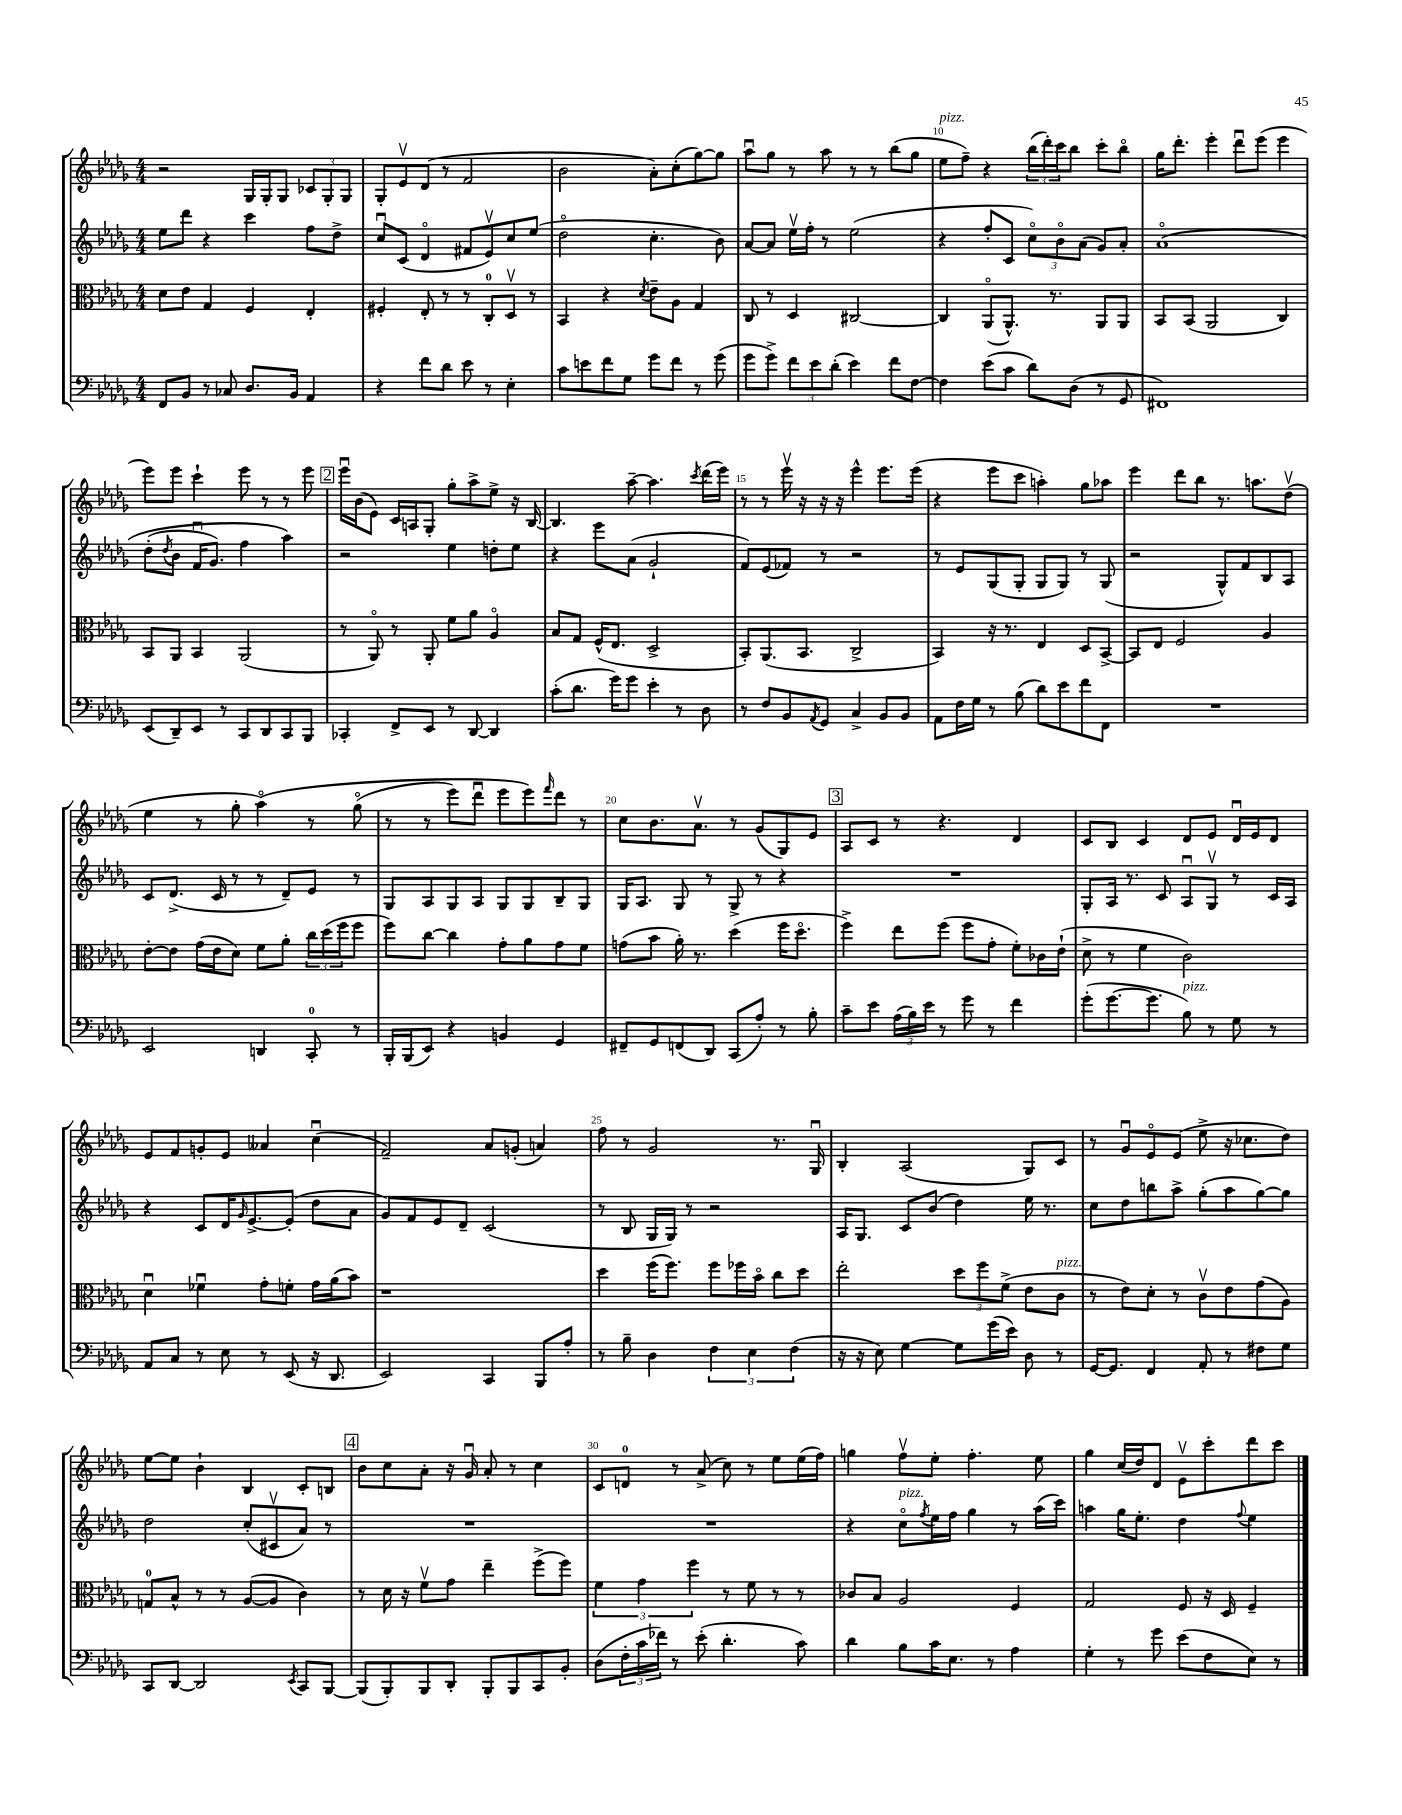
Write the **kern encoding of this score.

**kern	**kern	**kern	**kern
*part4	*part3	*part2	*part1
*staff4	*staff3	*staff2	*staff1
*clefF4	*clefC3	*clefG2	*clefG2
*k[b-e-a-d-g-]	*k[b-e-a-d-g-]	*k[b-e-a-d-g-]	*k[b-e-a-d-g-]
*M4/4	*M4/4	*M4/4	*M4/4
=6	=6	=6	=6
8FF/L	8d-\L	8ee-\L	2r
8BB-/J	8e-\J	8ddd-\J	.
8r	4G-/	4r	.
8C-X/	.	.	.
8.D-/L	4F/	4ccc\	16G-/LL
.	.	.	16G-'/J
.	.	.	8G-/J
16BB-/Jk	.	.	.
4AA-/	4E-'/	8ff\L	12c-X/L
.	.	.	12G-'/
.	.	8dd-^\J	.
.	.	.	12G-/J
=7	=7	=7	=7
4r	4F#X'/	8ccu/L	8G-'/L
.	.	(8c/J	8e-v/
8f\L	8E-'/	4d-/	(8d-/J
8d-\J	8r	.	8r
8e-\	8r	8f#X/L	2f/
8r	8C'/L	8e-v/)	.
4E-'\	8D-v/J	8cc/	.
.	8r	(8ee-/J	.
=8	=8	=8	=8
8c\L	4BB-/	2dd-\	2b-\
8en\	.	.	.
8f\	4r	.	.
8G-\J	.	.	.
.	8qd-/	.	.
8g-\L	8e-~\L	4.cc'\	8a-'\L)
8f\J	8A-\J	.	(8cc'\
8r	4G-/	.	[8gg-\)
(8g-\	.	8b-\)	8gg-\J]
=9	=9	=9	=9
8g-\L	8C/	[8a-/L	8aa-u\L
8g-^\J)	8r	8a-/J]	8gg-\J
12f\L	4D-/	16ee-v\LL	8r
.	.	16ff'\JJ	.
12e-\	.	.	.
.	.	8r	8aa-\
(12d-'\J	.	.	.
4e-\)	[2C#X/	(2ee-\	8r
.	.	.	8r
8f\L	.	.	(8bb-\L
[8F\J	.	.	8gg-\J
=10	=10	=10	=10
!	!	!	!LO:TX:a:i:t=pizz.
4F\]	4C#/]	4r	8ee-\L
.	.	.	8ff~\J)
(8e-\L	(8AA-/L	8ff'/L	4r
8c\J	8.AA-^^/J)	8c/J	.
8d-\L)	.	12cc\L)	(24bb-\LL
.	.	.	24ddd-'\)
.	8.r	.	.
.	.	12b-\	24ccc\J
(8D-\J	.	.	8bb-\J
.	.	(12a-\J	.
8r	8AA-/L	8g-/L)	8ccc'\L
8GG-/	8AA-/J	8a-'/J	8bb-\J
=11	=11	=11	=11
1FF#X)	8BB-/L	(1a-	16gg-\KL
.	.	.	8.ddd-'\J
.	(8BB-/J	.	.
.	2AA-/	.	4eee-'\
.	.	.	8ddd-u\L
.	.	.	(8eee-\J
.	4C/)	.	4eee-\
!!LO:LB:g=z
=12	=12	=12	=12
(8EE-/L	8BB-/L	(8dd-'\L	8eee-\L)
.	.	8qdd-/	.
8DD-~/)	8AA-/J	8b-\J	8eee-\J
8EE-/J	4BB-/	16fu/KL	4ccc`\
.	.	8.g-/J)	.
8r	.	.	.
8CC/L	(2AA-/	4ff\	8eee-\
8DD-/	.	.	8r
8CC/	.	4aa-\)	8r
8BBB-/J	.	.	8eee-\
!!LO:REH:place=s1:t=2
=13	=13	=13	=13
4CC-X'/	8r	2r	16eee-u\LL
.	.	.	(16b-\J
.	8AA-/)	.	8e-\J)
8FF^/L	8r	.	16c/LL
.	.	.	16An/J
8EE-/J	8AA-'/	.	8G-'/J
8r	8f\L	4ee-\	8gg-'\L
[8DD-/	8a-\J	.	8aa-^\
4DD-/]	4A-/	8ddn'\L	8ee-^\J
.	.	8ee-\J	16r
.	.	.	[16B-/
=14	=14	=14	=14
(8c'\L	8B-/L	4r	4.B-/]
8.d-\J	8G-/J	.	.
.	(16F^^/KL	8eee-\L	.
16g-\KL)	8.E-/J	.	.
8g-\J	.	(8a-\J	[8aa-~\
4e-'\	2D-^/	2g-`/	4.aa-\]
8r	.	.	.
.	.	.	8qccc/
8D-\	.	.	(16ddd-\LL
.	.	.	16eee-\JJ)
=15	=15	=15	=15
8r	8BB-'/L)	8f/L)	8r
8F/L	(8.AA-/	(8e-/	8r
8BB-/	.	8f-X/J)	16eee-v\
.	8.BB-/J	.	16r
8qAA-/	.	.	.
8GG-/J	.	8r	16r
.	.	.	16r
4C^/	2C^/	2r	4eee-^^\
8BB-/L	.	.	8.eee-\L
8BB-/J	.	.	.
.	.	.	(16eee-\Jk
=16	=16	=16	=16
8AA-\L	4BB-/)	8r	4r
16F\L	.	8e-/L	.
16G-\JJ	.	.	.
8r	16r	(8G-/	8eee-\L
.	8.r	.	.
(8B-\	.	8G-'/J	8ccc\J
8d-\L)	4E-/	8G-/L	4aan'\)
8e-\	.	8G-/J)	.
8f\	8D-/L	8r	8gg-\L
8FF\J	[8BB-^/J	(8G-/	8aa-X\J
=17	=17	=17	=17
1r	8BB-/L]	2r	4eee-\
.	8E-/J	.	.
.	2F/	.	8ddd-\L
.	.	.	8bb-\J
.	.	8G-^^/L)	8.r
.	.	8f/	.
.	.	.	8.aan\L
.	4A-/	8B-/	.
.	.	8A-/J	(8dd-v\J
!!LO:LB:g=z
=18	=18	=18	=18
2EE-/	[8e-'\L	8c/L	4ee-\
.	8e-\J]	(8.d-^/J	.
.	(16g-\LL	.	8r
.	16e-\J	16c/	.
.	8d-\J)	8r	8gg-'\
4DDn/	8f\L	8r	(4aa-\)
.	8a-'\J	8d-~/L)	.
8CC'/	24cc\LL	8e-/J	8r
.	(24dd-\	.	.
.	24ff\J	.	.
8r	8ff\J	8r	(8gg-\
=19	=19	=19	=19
16BBB-'/LL	8ff\L)	8G-/L	8r
(16BBB-/J	.	.	.
8EE-/J)	[8cc\J	8A-/	8r
4r	4cc\]	8G-/	8eee-\L)
.	.	8A-/J	8ddd-u\J
4BBn/	8g-'\L	8G-/L	8eee-\L
.	8a-\	8G-/	8eee-\)
.	.	.	16qqfff/
4GG-/	8g-\	8B-~/	8ddd-\J
.	8f\J	8G-/J	8r
=20	=20	=20	=20
8FF#X~/L	(8gn\L	16G-/KL	8cc\L
.	.	8.A-/J	.
8GG-/	8b-\J	.	8.b-\
(8FFn/	16a-'\)	8G-/	.
.	8.r	.	8.a-v\J
8DD-/J)	.	8r	.
(8CC/L	(4dd-\	8G-^/	8r
8A-'/J)	.	8r	(8g-/L
8r	16ff\KL	4r	8G-/)
.	8.dd-\J	.	.
8B-'\	.	.	8e-/J
!!LO:REH:place=s1:t=3
=21	=21	=21	=21
8c~\L	4ff^\)	1r	8A-/L
8e-\J	.	.	8c/J
(24A-\LL	8ee-\L	.	8r
24B-\)	.	.	.
24e-\JJ	.	.	.
8r	(8ff\J	.	4.r
8g-\	8ff\L	.	.
8r	8g-'\J	.	.
4f\	8f'\L)	.	4d-/
.	16c-X\L	.	.
.	(16e-`\JJ	.	.
=22	=22	=22	=22
(8g-'\L	8d-^\	8G-'/L	8c/L
[8.g-\	8r	16A-/Jk	8B-/J
.	.	8.r	.
.	4f\	.	4c/
8.g-\J]	.	.	.
.	.	8c/	.
!LO:TX:a:i:t=pizz.	!	!	!
8B-\)	2c\)	8A-u/L	8d-/L
8r	.	8G-v/J	8e-/J
8G-\	.	8r	16d-u/LL
.	.	.	16e-/J
8r	.	16c/LL	8d-/J
.	.	16A-/JJ	.
!!LO:LB:g=z
=23	=23	=23	=23
8AA-/L	4d-u\	4r	8e-/L
8C/J	.	.	8f/
8r	4f-Xu\	8c/L	8gn'/
8E-\	.	16d-/K	8e-/J
.	.	16qqg-/	.
.	.	[8.e-^/	.
8r	8g-'\L	.	4a--X/
(8EE-/	8fn'\J	(8e-'/J]	.
16r	16g-\LL	8dd-\L	(4ccu\
8.DD-/	(16a-\J	.	.
.	8b-\J)	8a-\J	.
=24	=24	=24	=24
2EE-/)	1r	8g-/L)	2f~/)
.	.	8f/	.
.	.	8e-/	.
.	.	8d-~/J	.
4CC/	.	(2c/	8a-/L
.	.	.	(8gn'/J
8BBB-/L	.	.	4an/)
8A-'/J	.	.	.
=25	=25	=25	=25
8r	4dd-\	8r	8ff\
8B-~\	.	8B-/	8r
4D-\	(16ff\KL	16G-/LL	2g-/
.	8.ff\J)	16G-/JJ)	.
.	.	8r	.
6F\	8ff\L	2r	.
.	16ff-X\L	.	.
6E-\	.	.	.
.	16b-\JJ	.	.
.	8cc\L	.	8.r
(6F\	.	.	.
.	8dd-\J	.	.
.	.	.	16G-u/
=26	=26	=26	=26
16r	2ee-'\	16A-/KL	4B-'/
16r	.	8.G-/J	.
8E-\)	.	.	.
[4G-\	.	8c/L	(2A-/
.	.	(8b-/J	.
8G-\L]	12dd-\L	4dd-\)	.
.	12ff\	.	.
(16g-\L	.	.	.
.	(12f^\J	.	.
16e-\JJ)	.	.	.
8D-\	8e-\L	16ee-\	8G-/L)
.	.	8.r	.
!	!LO:TX:a:i:t=pizz.	!	!
8r	8c\J	.	8c/J
=27	=27	=27	=27
[16GG-/KL	8r	8cc\L	8r
8.GG-/J]	.	.	.
.	8e-\L)	8dd-\	8g-u/L
4FF/	8d-'\J	8bbn\	8e-/
.	8r	8aa-^\J	(8e-/J
8AA-'/	8cv\L	(8gg-'\L	8ee-^\
8r	8e-\	8aa-\	16r
.	.	.	8.cc-X\L
8F#X\L	(8g-\	[8gg-\)	.
8G-\J	8A-\J)	8gg-\J]	8dd-\J)
!!LO:LB:g=z
=28	=28	=28	=28
8CC/L	8Gn/L	2dd-\	[8ee-\L
[8DD-/J	8B-^^/J	.	8ee-\J]
2DD-/]	8r	.	4b-`\
.	8r	.	.
.	([8A-/L	(8cc'/L	4B-/
.	8A-/J]	8c#Xv/	.
8qEE-/	.	.	.
8CC/L	4c\)	8a-/J)	8c'/L
[8BBB-/J	.	8r	8Bn/J
!!LO:REH:place=s1:t=4
=29	=29	=29	=29
(8BBB-/L]	8r	1r	8b-\L
8BBB-'/)	16d-\	.	8cc\
.	16r	.	.
8BBB-/	8fv\L	.	8a-'\J
8DD-'/J	8g-\J	.	16r
.	.	.	16g-u/
8BBB-'/L	4ee-~\	.	8a-'/
8BBB-/	.	.	8r
8CC/	(8ff^\L	.	4cc\
8BB-'/J	8ff\J)	.	.
=30	=30	=30	=30
(8D-\L	6f\	1r	8c/L
24F'\L	.	.	8dn/J
24c\	6g-\	.	.
24f-X\JJ)	.	.	.
8r	.	.	8r
.	6ff\	.	.
(8e-'\	.	.	(8a-^/
4.d-'\	8r	.	8cc\)
.	8f\	.	8r
.	8r	.	8ee-\L
8c\)	8r	.	(16ee-\L
.	.	.	16ff\JJ)
=31	=31	=31	=31
4d-\	8c-X/L	4r	4ggn\
.	8B-/J	.	.
!	!	!LO:TX:a:i:t=pizz.	!
8B-\L	2A-/	8cc\L	8ffv\L
.	.	8qff/	.
16c\K	.	16ee-\L	8ee-'\J
8.E-\J	.	16ff\JJ	.
.	.	4gg-\	4.ff'\
8r	.	.	.
4A-\	4F/	8r	.
.	.	(16aa-\LL	8ee-\
.	.	16ccc\JJ)	.
=32	=32	=32	=32
4G-'\	2G-/	4aan\	4gg-\
8r	.	16gg-\KL	(16cc/LL
.	.	8.ee-'\J	16dd-/J)
8g-\	.	.	8d-/J
(8e-\L	8F/	4dd-\	8e-v\L
8F\	16r	.	8ccc'\
.	16D-/	.	.
.	.	8qqff/	.
8E-\J)	4F~/	4ee-\	8ddd-\
8r	.	.	8ccc\J
==	==	==	==
*-	*-	*-	*-
